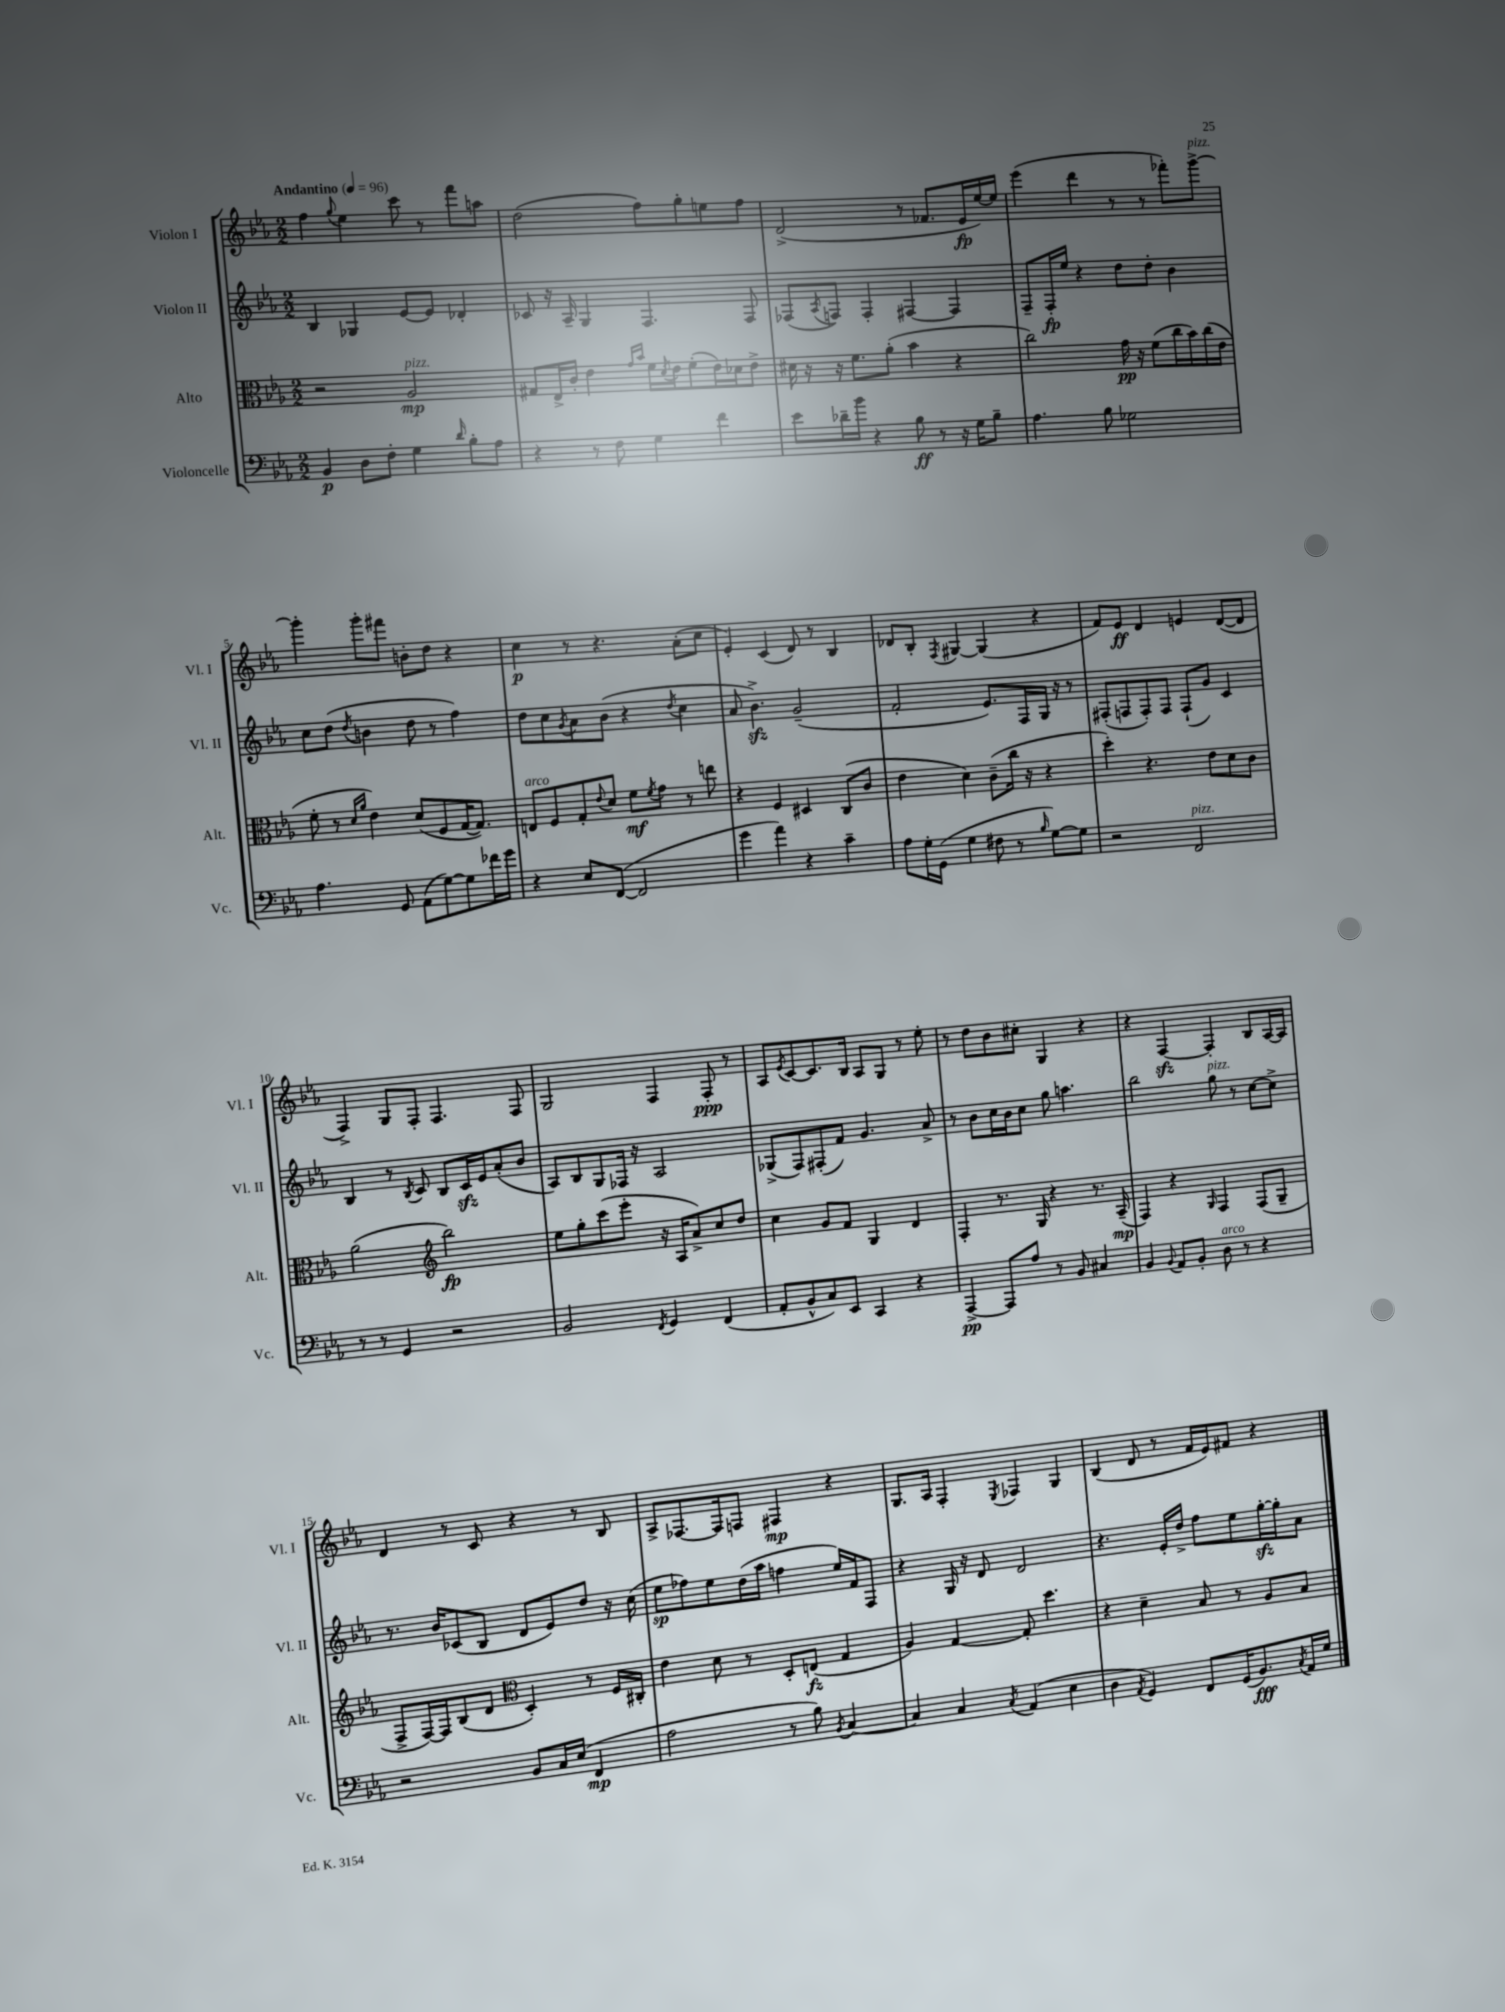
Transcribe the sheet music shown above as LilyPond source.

<<
\new StaffGroup <<
\new Staff = "s0" \with { instrumentName = "Violon I" shortInstrumentName = "Vl. I" } {
    \clef treble \key ees \major \numericTimeSignature \time 2/2 \tempo "Andantino" 4 = 96
    f''4 \appoggiatura { g''8 } ees''4 c'''8 r8 f'''8 a''8 |
    d''2( f''8) g''8-. e''8 f''8 |
    d'2->( r8 fes'8. ees'16\fp ees''16~) ees''16 |
    ees'''4( d'''4 r8 r8 fes'''8-.) g'''8~->^\markup { \italic "pizz." } |
    g'''4-. g'''8-. fis'''8 b'8-. d''8 r4 |
    c''4\p r8 r4. aes'8-.( c''8 |
    ees'4-.) c'4( d'8) r8 bes4 |
    des'8 bes8-. \acciaccatura { f8 } gis4~ gis4( r4 |
    f'8) ees'8\ff d'4 e'4 d'8~( d'8 |
    f4->) g8 f8-. f4. f8 |
    g2 f4 f8-.\ppp r8 |
    aes8 \acciaccatura { ees'8 } c'8~ c'8. bes16 aes8 g8 r8 ees''8-. |
    r8 d''8 bes'8 cis''8-. g4 r4 |
    r4 f4~\sfz f4-. bes8 aes16~ aes16 |
    d'4 r8 c'8 r4 r8 bes8 |
    aes8-> fes8.~ fes16 f8 fis4\mp r4 |
    g8. aes16 f4-. \acciaccatura { ees8 } fes4 g4 |
    bes4( d'8 r8 f'16 ees'16) fis'8 r4 \bar "|." |
}
\new Staff = "s1" \with { instrumentName = "Violon II" shortInstrumentName = "Vl. II" } {
    \clef treble \key ees \major \numericTimeSignature \time 2/2
    bes4 ges4 ees'8~ ees'8 des'4-. |
    ces'8 r16 aes16-- g4 f4. f8 |
    fes8( \acciaccatura { aes8 } f8) f4-. fis4~ fis4 |
    f8-- f16-.\fp ees''16 r4 d''8 d''8-. bes'4 |
    c''8 d''8( \acciaccatura { d''8 } b'4 d''8 r8 f''4) |
    d''8 c''8 \acciaccatura { g'8 } aes'8 bes'8( r4 \acciaccatura { d''8 } c''4 |
    aes'8 bes'4.->\sfz) g'2--( |
    f'2-. ees'8.) f16 g16 r16 r8 |
    fis8-.( f8 f8-.) f8 f8-!( g'8) c'4 |
    bes4 r8 \acciaccatura { bes8 } c'8 bes8 c'16\sfz ees'16 aes'8-.( bes'8 |
    aes8) bes8 g8 fes16 r16 aes2 |
    ges8->( f8) fis8-.( f'8) g'4. aes'8-> |
    r8 bes'8 c''16 bes'16 c''8 g''8 a''4. |
    bes''2 g''8^\markup { \italic "pizz." } r8 c''8~ c''8-> |
    r8. bes'16 ces'8( bes8 d'8 ees'8) d''8 r16 c''16( |
    ees''8\sp fes''8) ees''8 d''16( aes''16 f''4 ees''16) f'16 f8 |
    r4 g16 r16 d'8 d'2 |
    r4. ees'16-. d''16-> f''8 ees''8 g''16~-.\sfz g''16-. aes'8 \bar "|." |
}
\new Staff = "s2" \with { instrumentName = "Alto" shortInstrumentName = "Alt." } {
    \clef alto \key ees \major \numericTimeSignature \time 2/2
    r2 aes2\mp^\markup { \italic "pizz." } |
    gis8 ees16-> c'16-. ees'4 \grace { g'16 bes'16 } f'16 \acciaccatura { d'8 } ees'16 f'8-.( ees'16) des'16 ees'8-> |
    dis'16 r16 r16 f'8. aes'8-.( bes'4 r4 |
    c''2) g'16\pp r16 f'8( c''16 bes'16) c''16( ees'16 |
    f'8-. r8 \grace { d'16 aes'16 } ees'4) d'8( f8 g16~ g8.) |
    e8^\markup { \italic "arco" } f8 g8-. \appoggiatura { ees'8 } d'8 f'8\mf \acciaccatura { f'8 } g'8 r8 e''8 |
    r4 f4 dis4 c8( c'8 |
    ees'4 d'4) c'8--( c''16 r16 r4 |
    d''4-.) r4. ees'8 d'8 c'8 |
    aes'2( \clef treble bes''2\fp) |
    ees''8 g''8-. c'''8( ees'''8-. r16 aes16 aes'8->) c''8 d''8 |
    c''4 g'8 f'8 g4 d'4 |
    f4-. r8. g16 r4 r8. aes16--\mp( |
    f4) r4 \grace { g16 } f4 f8( g8-- |
    f8-> f16~) f16 bes8( d'8 \clef alto d4-.) r8 f16 cis16-. |
    ees'4 d'8 r8 d8-. e8\fz( g4 |
    aes4) g4~ g8-. d''4. |
    r4 d'4-- bes8 r8 aes8 bes8 \bar "|." |
}
\new Staff = "s3" \with { instrumentName = "Violoncelle" shortInstrumentName = "Vc." } {
    \clef bass \key ees \major \numericTimeSignature \time 2/2
    bes,4\p d8 f8-. g4 \grace { d'16 } bes8-. aes8 |
    r4 r8 f8 g4 f'4 |
    ees'8 des'16-- bes'16 r4 bes8\ff r8 r16 g16 bes8-- |
    aes4. bes8 ges2 |
    aes4. g,8 aes,8( g8~) g8 fes'16 g'16 |
    r4 ees8 f,8~( f,2 |
    g'4 aes'4) r4 c'4-- |
    aes8 g16-. g,16( g4 fis8 r8 \grace { bes16 } g8~) g8 |
    r2 f,2^\markup { \italic "pizz." } |
    r8 r8 g,4 r2 |
    bes,2 \acciaccatura { f,8 } g,4 f,4( |
    aes,8-. bes,8-^ c8) ees,8 c,4 r4 |
    aes,,4~->\pp aes,,8 aes8 r8 bes,8 cis4 |
    bes,4 \appoggiatura { bes,8 } aes,8 bes,8-. d8^\markup { \italic "arco" } r8 r4 |
    r2 bes,8 c16 ees16( f,4\mp |
    aes2 r8 bes8) \acciaccatura { bes,8 } c4~ |
    c4 c4 \acciaccatura { c8 } aes,4( ees4 |
    d4 \acciaccatura { aes,8 } g,4) f,8 g,16( bes,8.\fff) \acciaccatura { c8 } aes,16 g16 \bar "|." |
}
>>
>>
